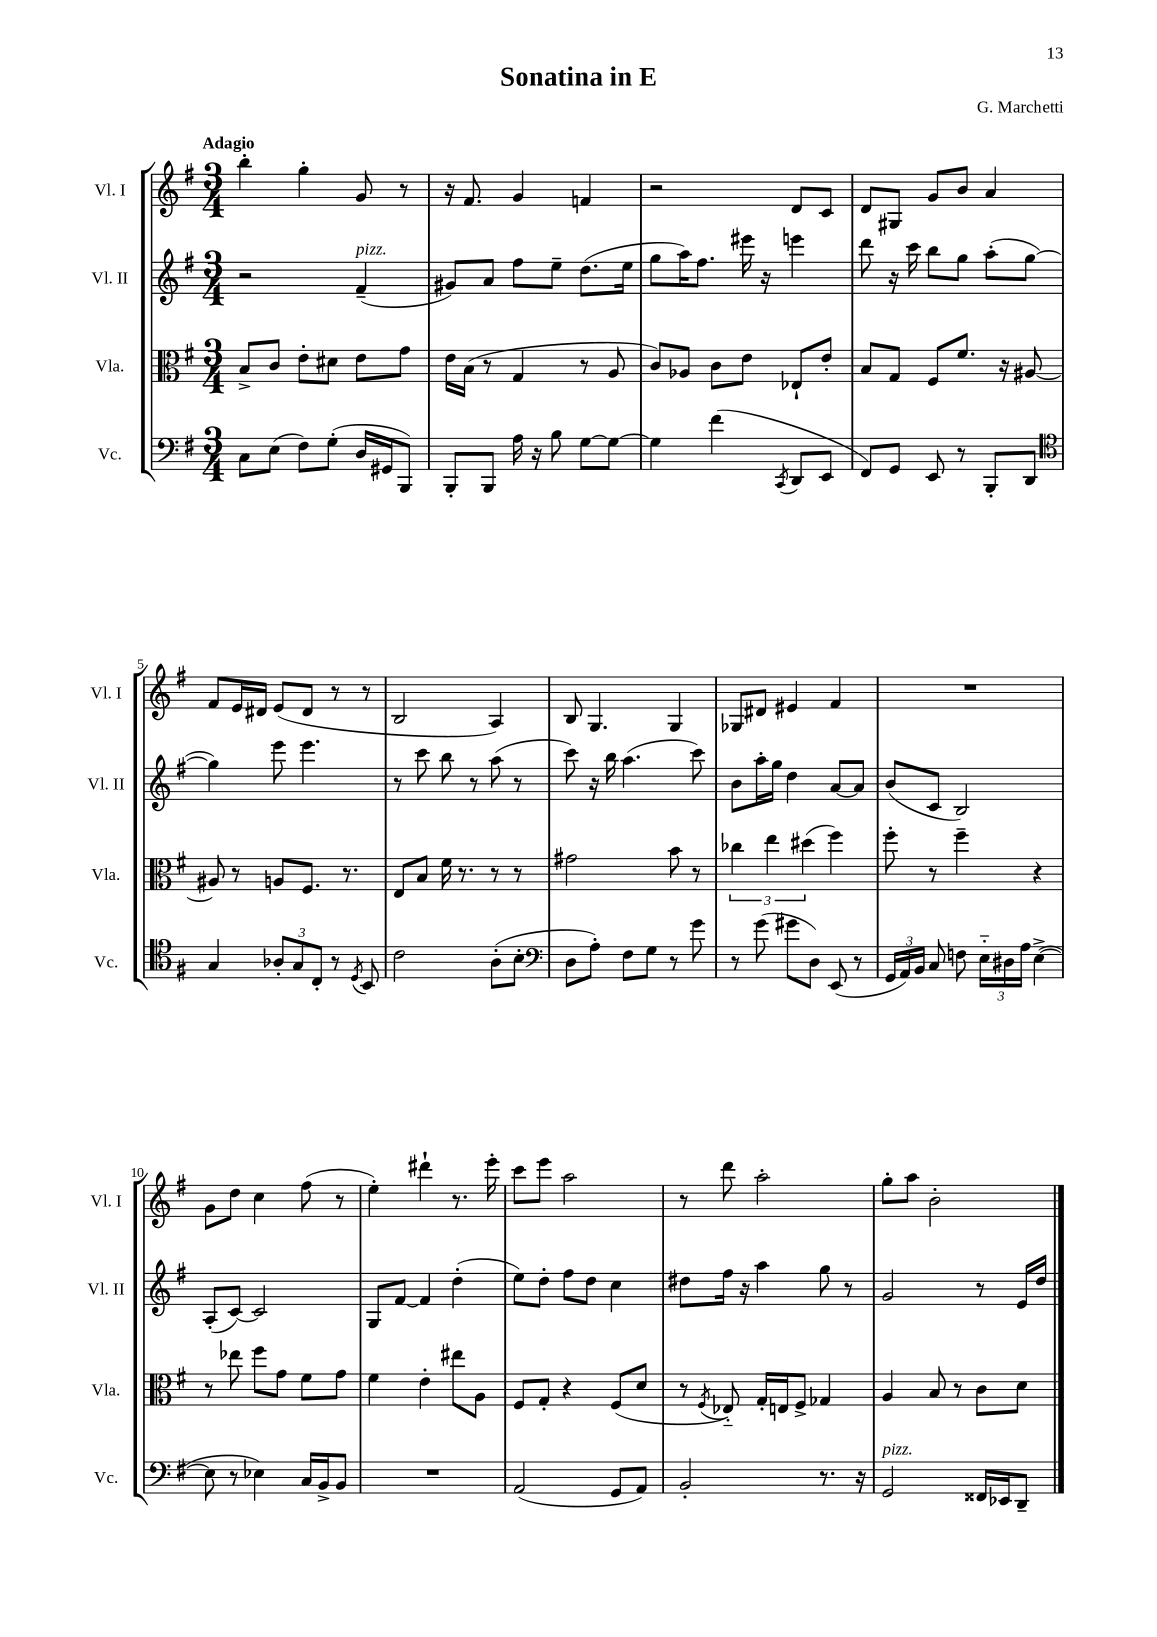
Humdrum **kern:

**kern	**kern	**kern	**kern
*staff4	*staff3	*staff2	*staff1
*clefF4	*clefC3	*clefG2	*clefG2
*k[f#]	*k[f#]	*k[f#]	*k[f#]
*M3/4	*M3/4	*M3/4	*M3/4
8C	8B^	2r	4bb'
(8E	8c	.	.
8F#)	8e'	.	4gg'
(8G'	8d#	.	.
16D	8e	(4f#~	8g
16GG#	.	.	.
8BBB)	8g	.	8r
=	=	=	=
8BBB'	16e	8g#)	16r
.	(16B	.	8.f#
8BBB	8r	8a	.
16A	4G	8ff#	4g
16r	.	.	.
8B	.	8ee~	.
[8G	8r	(8.dd	4f
8G_	8A	.	.
.	.	16ee	.
=	=	=	=
4G]	8c)	8gg	2r
.	8A-	16aa)	.
.	.	8.ff#	.
(4f#	8c	.	.
.	8e	16eee#	.
.	.	16r	.
8qCC	.	.	.
8DD	8E-`	4eee	8d
8EE	8e'	.	8c
=	=	=	=
8FF#)	8B	8ddd	8d
8GG	8G	16r	8G#
.	.	16ccc	.
8EE	8F#	8bb	8g
8r	8.f#	8gg	8b
8BBB'	.	(8aa'	4a
.	16r	.	.
8DD	[8A#	[8gg	.
=	=	=	=
*clefC4	*	*	*
4G	8A#]	4gg])	8f#
.	8r	.	16e
.	.	.	16d#
12A-'	8A	8eee	(8e
12G	.	.	.
.	8.F#	4.eee	8d#
12C'	.	.	.
8r	.	.	8r
.	8.r	.	.
8qD	.	.	.
8BB	.	.	8r
=	=	=	=
2c	8E	8r	2B
.	8B	8ccc	.
.	16f#	8bb	.
.	8.r	.	.
.	.	8r	.
(8A'	8r	(8aa	4A)
8B'	8r	8r	.
=	=	=	=
*clefF4	*	*	*
8D	2g#	8ccc)	8B
8A')	.	16r	4.G
.	.	16bb	.
8F#	.	(4.aa	.
8G	.	.	.
8r	8b	.	4G
8g	8r	8ccc)	.
=	=	=	=
8r	6cc-	8b	8G-
(8g	.	16aa'	8d#
.	6ee	.	.
.	.	16gg	.
8g#	.	4dd	4e#
.	(6dd#	.	.
8D)	.	.	.
(8EE	4ff#)	[8a	4f#
8r	.	8a]	.
=	=	=	=
24GG	8ff#'	(8b	2.r
24AA)	.	.	.
24BB	.	.	.
8C	8r	8c	.
8F	4ff#~	2B)	.
24E'~	.	.	.
24D#	.	.	.
24A	.	.	.
([4E^	4r	.	.
=	=	=	=
8E]	8r	(8A'	8g
8r	8ee-	[8c)	8dd
4E-)	8ff#	2c]	4cc
.	8g	.	.
16C	8f#	.	(8ff#
16BB^	.	.	.
8BB	8g	.	8r
=	=	=	=
2.r	4f#	8G	4ee')
.	.	[8f#	.
.	4e'	4f#]	4ddd#`
.	8ee#	(4dd'	8.r
.	8A	.	.
.	.	.	16eee'
=	=	=	=
(2AA	8F#	8ee)	8ccc
.	8G'	8dd'	8eee
.	4r	8ff#	2aa
.	.	8dd	.
8GG	(8F#	4cc	.
8AA)	8d	.	.
=	=	=	=
2BB'	8r	8dd#	8r
.	8qF#	.	.
.	8E-'~)	16ff#	8ddd
.	.	16r	.
.	16G'	4aa	2aa'
.	16E	.	.
.	8F#^	.	.
8.r	4G-	8gg	.
.	.	8r	.
16r	.	.	.
=	=	=	=
2GG	4A	2g	8gg'
.	.	.	8aa
.	8B	.	2b'
.	8r	.	.
16FF##	8c	8r	.
16EE-	.	.	.
8DD~	8d	16e	.
.	.	16dd	.
==	==	==	==
*-	*-	*-	*-
